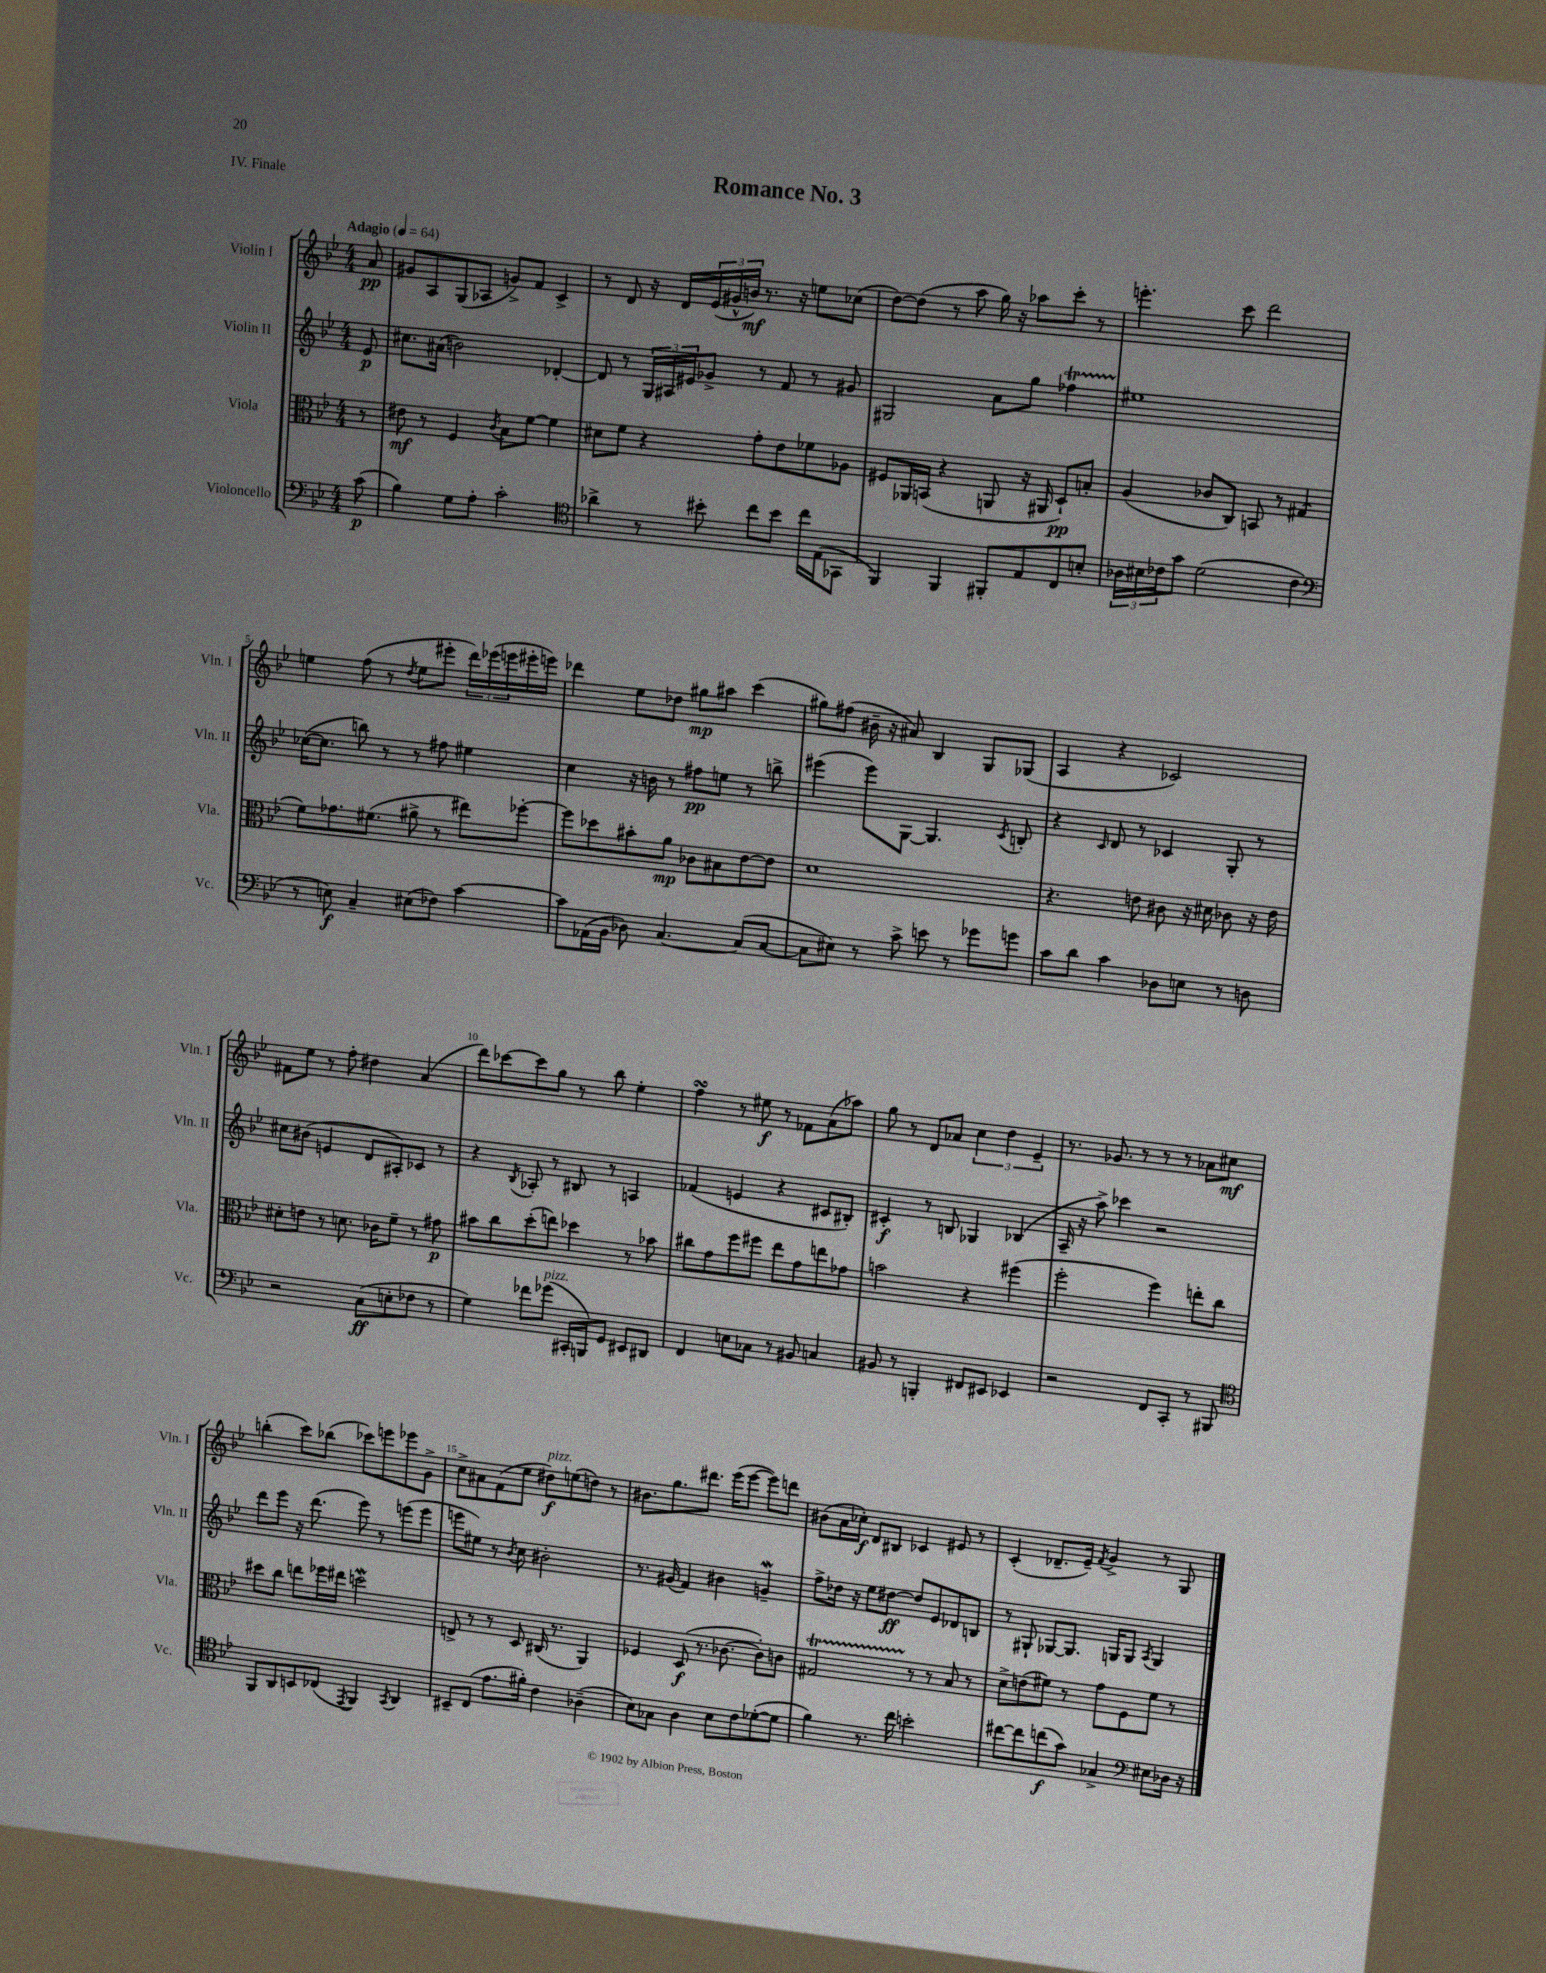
\header { title = "Romance No. 3" piece = "IV. Finale" }
<<
\new StaffGroup <<
\new Staff = "s0" \with { instrumentName = "Violin I" shortInstrumentName = "Vln. I" } {
    \clef treble \key bes \major \numericTimeSignature \time 4/4 \partial 8 \tempo "Adagio" 4 = 64
    a'8\pp |
    gis'8 a8 g8( aes8 g'8->) f'8 c'4-> |
    r8 d'8 r16 d'16 \tuplet 3/2 { ees'16( gis'16-^ b'16\mf) } r8. r16 e''8 ces''8( |
    d''8~) d''8( r8 a''8 g''16) r16 aes''8 c'''8-. r8 |
    e'''4.-. c'''8 d'''2 |
    e''4 f''8( r8 \acciaccatura { d''8 } e''8 eis'''8-. \tuplet 3/2 { d'''16) ees'''16( e'''16 } eis'''16-. e'''16) |
    des'''4 ees''8 des''8 gis''8\mp ais''8 c'''4( |
    gis''8) fis''8( bis'16-- r16 ais'8) bes4 g8 ges8( |
    a4 r4 ces'2) |
    fis'8 ees''8 r8 f''8-. dis''4 a'4( |
    d'''8) ces'''8~ ces'''8 g''8 r8 bes''8 ees''4-. |
    f''4\turn r8 eis''8\f r8 fes'8 a'8( aes''8) |
    g''8 r8 d'8 aes'8 \tuplet 3/2 { c''4 d''4 ees'4-- } |
    r8. ges'8. r8 r8 r8 aes'8 cis''8\mf |
    b''4-.( c'''8) bes''8( ces'''8) e'''8 ees'''8 g'8-> |
    c''8-> ais'8 f'8( ees''8 dis''8\f^\markup { \italic "pizz." }) e''8( d''8) r8 |
    bis'8. g''8. dis'''8. ees'''16( ees'''8~ ees'''8) d'''8 |
    bis'8( a'16 ces''16-.\f) d'8 bis8 ces'4 eis'8 r8 |
    c'4-.( des'8.-- ees'16--) \acciaccatura { f'8 } g'4-> r8 g8 \bar "|." |
}
\new Staff = "s1" \with { instrumentName = "Violin II" shortInstrumentName = "Vln. II" } {
    \clef treble \key bes \major \numericTimeSignature \time 4/4 \partial 8
    ees'8\p |
    cis''8. ais'16( b'2) des'4~-. |
    des'8 r8 \tuplet 3/2 { g16 ais16 eis'16 } ges'8-> r8 f'8 r8 gis'8 |
    gis2 a'8 g''8 fes''4\startTrillSpan |
    eis''1\stopTrillSpan |
    ces''16~( ces''8. b''8) r8 r8 fis''8 eis''4 |
    c''4 r16 b'16 r8 fis''8\pp e''8 r8 b''8-> |
    eis'''4( eis'''8) g8~ g4. \acciaccatura { c'8 } b8-. |
    r4 \grace { c'16 } d'8 r8 ces'4 g8-. r8 |
    cis''8 bis'8( e'4 d'8 ais8-.) ces'8 r8 |
    r4 \acciaccatura { bes8 } aes8-. r8 bis8 r8 a4 |
    fes'4( e'4 r4 cis'8 bis8-.) |
    cis'4-.\f r8 b8 ges4 bes4( |
    a16-- r16 a''8->) ces'''4 r2 |
    d'''8 ees'''8 r16 d'''8.( ees'''8) r8 e'''8( e'''8 |
    e'''8 eis''8) r8 \acciaccatura { bes'8 } c''8 bis'2-. |
    r8. gis'16( f'4) bis'4 g'4--\mordent |
    f''8-> des''16 r16 ees''8 dis''8~\ff dis''8 ees'8 des'8 b8 |
    r8 gis8-! ges8~ ges8. g16 g8 \acciaccatura { a8 } g4 \bar "|." |
}
\new Staff = "s2" \with { instrumentName = "Viola" shortInstrumentName = "Vla." } {
    \clef alto \key bes \major \numericTimeSignature \time 4/4 \partial 8
    r8 |
    eis'8\mf r8 f4 \acciaccatura { c'8 } bes8 f'8~ f'4 |
    dis'8 f'8 r4 g'8-. ees'8 fes'8 aes8 |
    fis8 aes,16 b,16( r4 a,8 r16 ais,16 d8-!\pp) b8-. |
    a4( ces'8 c8) b,8 r8 gis4( |
    f'8) ges'8. fis'8.( ais'8-> r8 eis''8) fes''8~-. |
    fes''8 des''8 bis'8-. a'8\mp ces'8 bis8 ees'8~ ees'8 |
    d'1 |
    r4. e'8 cis'8 r16 dis'16 ces'8 r16 e'16 |
    dis'8-. e'8 r8 d'8. ces'16 f'8-- r8 gis'8\p |
    bis'8 c''8 d''8-.( e''8) des''4 r8 bes'8 |
    cis''8 g'8 f''8 fis''8 ees''8 g'8 e''8 ges'8 |
    b'2 r4 fis''4( |
    f''2-. f''4) e''8-. c''8 |
    dis''8 c''8 e''8 fes''16 eis''16 d''2\mordent |
    e8-> r8 r8 d8 cis16( r8. a,4) |
    fes4 d8\f( r8. ces'8.~ ces'8-.) c'8 |
    gis2\startTrillSpan r8\stopTrillSpan r8 bes8 r8 |
    d'8-> e'8( fis'8) r8 g'8 f8 fis'8 r8 \bar "|." |
}
\new Staff = "s3" \with { instrumentName = "Violoncello" shortInstrumentName = "Vc." } {
    \clef bass \key bes \major \numericTimeSignature \time 4/4 \partial 8
    c'8\p( |
    bes4) g8 a8-. c'2-. |
    \clef tenor aes'4-> r8 bis'8-. c''8 bis'8 c''16 ees16( ges,8 |
    f,4) f,4 fis,8-. ees8 c8 b8-. |
    \tuplet 3/2 { aes16 bis16 ces'16 } g'8 d'2( ces'4 |
    \clef bass r8 e8\f) c4-- eis8( fes8) c'4~ |
    c'8 aes,16( bes,16 des8) c4.~ c8( c8~ |
    c8 eis8) r8 c'8-> e'8 r8 ges'8 g'8 |
    c'8 d'8 c'4 des8 e8 r8 d8 |
    r2 c8\ff( e8-. fes8 r8 |
    g4) fes'8 ges'8^\markup { \italic "pizz." }( cis,16-. b,,16) g,8 eis,8 dis,8 |
    f,4 e8 ces8 r8 bis,8 c4 |
    bis,8 r8 b,,4-. fis,8 eis,8 ees,4 |
    r2 f,8 c,8-. r8 bis,,8 |
    \clef tenor f,8 a,8 b,8 ces8( \acciaccatura { ees,8 } f,4) \acciaccatura { g,8 } a,4 |
    bis,8-- c8( ees'8. fis'16-.) c'4 aes4--( |
    bes8) ges8 a4 bes8 c'8 des'8~-.( des'8 |
    f'4) r8. c''16 b'2-. |
    cis''8~ cis''8 c''8\f( g'8) ges4-> \clef bass eis8 des16 r16 \bar "|." |
}
>>
>>
\layout { \context { \Score \override BarNumber.break-visibility = ##(#f #t #t) barNumberVisibility = #(every-nth-bar-number-visible 5) } }
